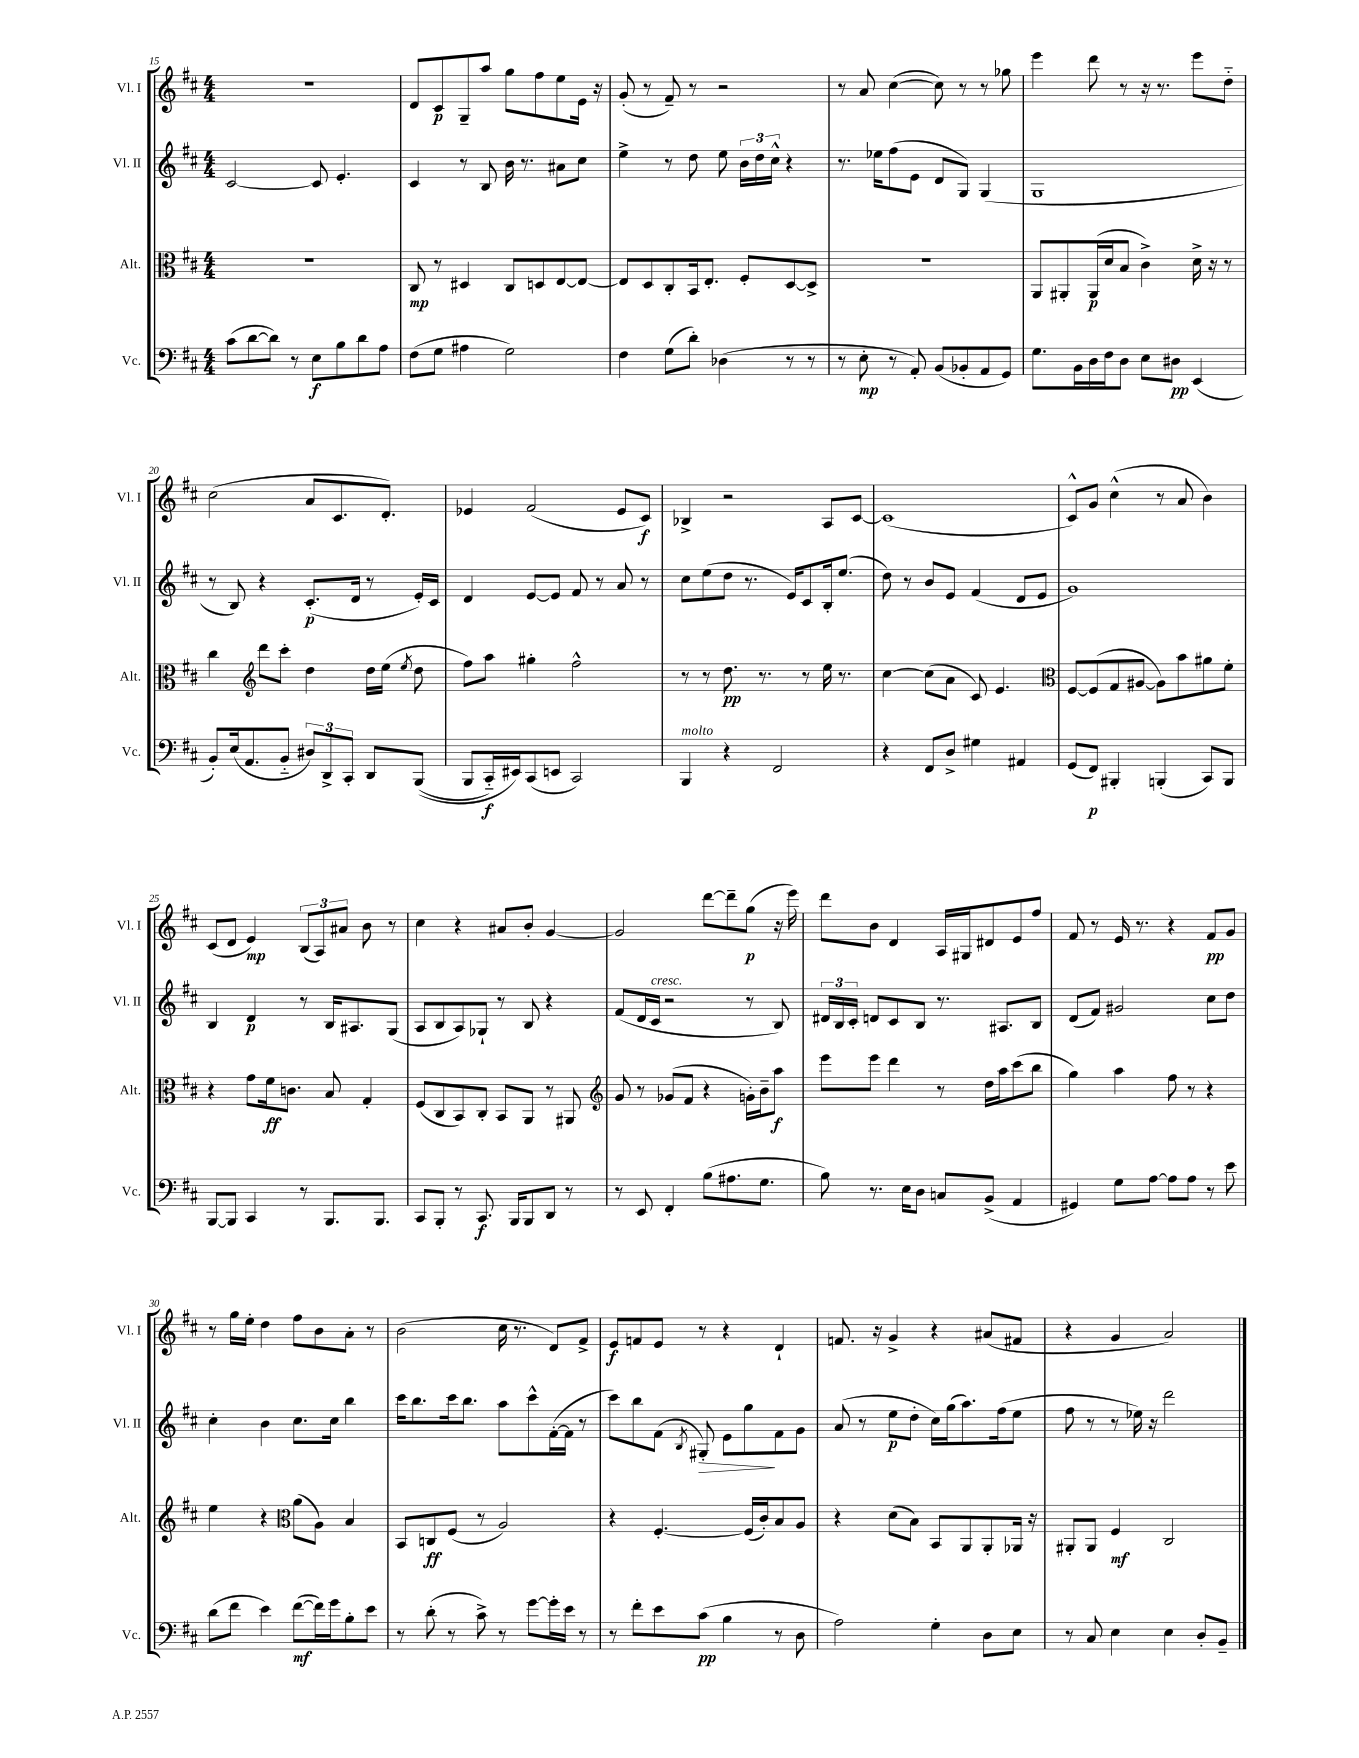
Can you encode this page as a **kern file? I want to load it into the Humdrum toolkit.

**kern	**dynam	**kern	**dynam	**kern	**dynam	**kern	**dynam
*part4	*part4	*part3	*part3	*part2	*part2	*part1	*part1
*staff4	*staff4	*staff3	*staff3	*staff2	*staff2	*staff1	*staff1
*I"Vc.	*	*I"Alt.	*	*I"Vl. II	*	*I"Vl. I	*
*I'Vc.	*	*I'Alt.	*	*I'Vl. II	*	*I'Vl. I	*
*clefF4	*	*clefC3	*	*clefG2	*	*clefG2	*
*k[f#c#]	*	*k[f#c#]	*	*k[f#c#]	*	*k[f#c#]	*
*M4/4	*	*M4/4	*	*M4/4	*	*M4/4	*
=15	=15	=15	=15	=15	=15	=15	=15
(8c#\L	.	1r	.	[2c#/	.	1r	.
[8d\	.	.	.	.	.	.	.
8d\J])	.	.	.	.	.	.	.
8r	.	.	.	.	.	.	.
8E\L	f	.	.	8c#/]	.	.	.
8B\	.	.	.	4.e'/	.	.	.
8d\	.	.	.	.	.	.	.
8A\J	.	.	.	.	.	.	.
=16	=16	=16	=16	=16	=16	=16	=16
(8F#\L	.	8C#/	mp	4c#/	.	8d/L	.
8G\J	.	8r	.	.	.	8c#/	p
4A#X\	.	4D#X/	.	8r	.	8G~/	.
.	.	.	.	8B/	.	8aa/J	.
2G\)	.	8C#/L	.	16b\	.	8gg\L	.
.	.	.	.	8.r	.	.	.
.	.	8Dn/	.	.	.	8ff#\	.
.	.	[8E/	.	8a#X\L	.	8ee\	.
.	.	8E/J_	.	8cc#\J	.	16e\Jk	.
.	.	.	.	.	.	16r	.
=17	=17	=17	=17	=17	=17	=17	=17
4F#\	.	8E/L]	.	4ee^\	.	(8g'/	.
.	.	8D/	.	.	.	8r	.
(8G\L	.	8C#'/	.	8r	.	8f#~/)	.
8d'\J)	.	16BB/k	.	8dd\	.	8r	.
.	.	8.E'/J	.	.	.	.	.
(4D-X\	.	.	.	8ee\	.	2r	.
.	.	8F#'/L	.	24b\LL	.	.	.
.	.	.	.	24dd\	.	.	.
.	.	.	.	24cc#^^\JJ	.	.	.
8r	.	[8D/	.	4r	.	.	.
8r	.	8D^/J]	.	.	.	.	.
=18	=18	=18	=18	=18	=18	=18	=18
8r	.	1r	.	8.r	.	8r	.
8E'\	mp	.	.	.	.	8a/	.
.	.	.	.	16ee-X\KL	.	.	.
8r	.	.	.	(8ff#\	.	([4cc#\	.
8AA'/)	.	.	.	8e\J	.	.	.
(8BB/L	.	.	.	8d/L	.	8cc#\])	.
8BB-X'/	.	.	.	8G/J)	.	8r	.
8AA/	.	.	.	(4G/	.	8r	.
8GG/J)	.	.	.	.	.	8gg-X\	.
=19	=19	=19	=19	=19	=19	=19	=19
8.G\L	.	8AA/L	.	1G	.	4eee\	.
.	.	8AA#X'/	.	.	.	.	.
16BB\L	.	.	.	.	.	.	.
16D\	.	(16AA#/L	p	.	.	8ddd\	.
16F#\J	.	16d/J	.	.	.	.	.
8D\J	.	8B/J	.	.	.	8r	.
8E\L	.	4c#^\)	.	.	.	16r	.
.	.	.	.	.	.	8.r	.
8D#X\J	pp	.	.	.	.	.	.
(4EE/	.	16d^\	.	.	.	8eee\L	.
.	.	16r	.	.	.	.	.
.	.	8r	.	.	.	8dd\J	.
!!LO:LB:g=z
=20	=20	=20	=20	=20	=20	=20	=20
8BB'/L)	.	4cc#\	.	8r	.	(2cc#\	.
(16E/k	.	.	.	8B/)	.	.	.
8.AA/	.	.	.	.	.	.	.
*	*	*clefG2	*	*	*	*	*
.	.	8ddd\L	.	4r	.	.	.
8BB/J	.	8ccc#'\J	.	.	.	.	.
12D#X/L)	.	4dd\	.	(8.c#'/L	p	8a/L	.
12DD^/	.	.	.	.	.	.	.
.	.	.	.	.	.	8.c#/	.
12CC#'/J	.	.	.	.	.	.	.
.	.	.	.	16d/Jk	.	.	.
8DD/L	.	16dd\LL	.	8r	.	.	.
.	.	(16ee\JJ	.	.	.	8.d'/J)	.
.	.	8qee/	.	.	.	.	.
((8BBB/J	.	8dd\	.	16e'/LL)	.	.	.
.	.	.	.	16c#/JJ	.	.	.
=21	=21	=21	=21	=21	=21	=21	=21
8BBB/L	.	8ff#\L)	.	4d/	.	4e-X/	.
16CC#/L)	f	8aa\J	.	.	.	.	.
16EE#X/J)	.	.	.	.	.	.	.
(8CC#/	.	4gg#X'\	.	[8e/L	.	(2f#/	.
8EEn/J	.	.	.	8e/J]	.	.	.
2CC#/)	.	2ff#^^\	.	8f#/	.	.	.
.	.	.	.	8r	.	.	.
.	.	.	.	8a/	.	8e-/L	.
.	.	.	.	8r	.	8c#/J)	f
=22	=22	=22	=22	=22	=22	=22	=22
!LO:TX:a:i:t=molto	!	!	!	!	!	!	!
4BBB/	.	8r	.	8cc#\L	.	4B-X^/	.
.	.	8r	.	(8ee\	.	.	.
4r	.	8.dd\	pp	8dd\J	.	2r	.
.	.	.	.	8.r	.	.	.
.	.	8.r	.	.	.	.	.
2FF#/	.	.	.	.	.	.	.
.	.	.	.	16e/KL)	.	.	.
.	.	8r	.	8c#/	.	.	.
.	.	16ee\	.	16B'/k	.	8A/L	.
.	.	8.r	.	(8.ee/J	.	.	.
.	.	.	.	.	.	[8c#/J	.
=23	=23	=23	=23	=23	=23	=23	=23
4r	.	[4cc#\	.	8dd\)	.	(1c#]	.
.	.	.	.	8r	.	.	.
8FF#/L	.	(8cc#\L]	.	8b/L	.	.	.
8D^/J	.	8a\J	.	8e/J	.	.	.
4G#X\	.	8c#/)	.	(4f#/	.	.	.
.	.	4.e/	.	.	.	.	.
4AA#X/	.	.	.	8d/L	.	.	.
.	.	.	.	8e/J	.	.	.
=24	=24	=24	=24	=24	=24	=24	=24
*	*	*clefC3	*	*	*	*	*
(8GG/L	.	[8F#/L	.	1g)	.	8c#^^/L)	.
8FF#/J)	p	(8F#/]	.	.	.	8g/J	.
4BBB#X'/	.	8G/	.	.	.	(4cc#^^\	.
.	.	[8A#X/J	.	.	.	.	.
(4BBBn'/	.	8A#\L])	.	.	.	8r	.
.	.	8b\	.	.	.	8a/	.
8CC#/L)	.	8a#X\	.	.	.	4b\)	.
8BBB/J	.	8f#'\J	.	.	.	.	.
!!LO:LB:g=z
=25	=25	=25	=25	=25	=25	=25	=25
[8BBB/L	.	4r	.	4B/	.	(8c#/L	.
8BBB/J]	.	.	.	.	.	8d/J	.
4CC#/	.	8g\L	.	4d/	p	4e/)	mp
.	.	16f#\k	ff	.	.	.	.
.	.	8.cn\J	.	.	.	.	.
8r	.	.	.	8r	.	(12B/L	.
.	.	.	.	.	.	12A/)	.
8.BBB/L	.	8B/	.	16B/KL	.	.	.
.	.	.	.	.	.	12a#X/J	.
.	.	.	.	8.A#X/	.	.	.
.	.	4G'/	.	.	.	8b\	.
8.BBB/J	.	.	.	.	.	.	.
.	.	.	.	(8G/J	.	8r	.
=26	=26	=26	=26	=26	=26	=26	=26
8CC#/L	.	(8F#/L	.	8A/L	.	4cc#\	.
8BBB'/J	.	8C#/	.	8B/	.	.	.
8r	.	8BB/)	.	8A/)	.	4r	.
8.CC#/	f	8C#'/J	.	8G-X`/J	.	.	.
.	.	8BB/L	.	8r	.	8a#X/L	.
16BBB/KL	.	.	.	.	.	.	.
8BBB/	.	8AA/J	.	8B/	.	8b'/J	.
8DD/J	.	8r	.	4r	.	[4g/	.
8r	.	8AA#X/	.	.	.	.	.
=27	=27	=27	=27	=27	=27	=27	=27
*	*	*clefG2	*	*	*	*	*
8r	.	8g/	.	(8f#/L	.	2g/]	.
8EE/	.	8r	.	16d/L	.	.	.
!	!	!	!	!LO:TX:a:i:t=cresc.	!	!	!
.	.	.	.	16c#/JJ	.	.	.
4FF#'/	.	(8g-X/L	.	2r	.	.	.
.	.	8f#/J	.	.	.	.	.
(8B\L	.	4r	.	.	.	[8ddd\L	.
8.A#X\	.	.	.	.	.	8ddd~\]	.
.	.	16gn'\LL)	.	8r	.	(8gg\J	p
8.G\J	.	16b~\J	.	.	.	.	.
.	.	8aa\J	f	8B/)	.	16r	.
.	.	.	.	.	.	16eee\)	.
=28	=28	=28	=28	=28	=28	=28	=28
8B\)	.	8eee\L	.	24d#X/LL	.	8ddd\L	.
.	.	.	.	24B/	.	.	.
.	.	.	.	24c#'/JJ	.	.	.
8.r	.	8eee\J	.	8dn/L	.	8b\J	.
.	.	4ddd\	.	8c#/	.	4d/	.
16E\KL	.	.	.	.	.	.	.
8D\J	.	.	.	8B/J	.	.	.
8Cn/L	.	8r	.	8.r	.	16A/LL	.
.	.	.	.	.	.	16G#X/J	.
(8BB^/J	.	16dd\LL	.	.	.	8d#X/	.
.	.	16aa\J	.	8.A#X/L	.	.	.
4AA/	.	(8ccc#\	.	.	.	8e/	.
.	.	8bb\J	.	8B/J	.	8ff#/J	.
=29	=29	=29	=29	=29	=29	=29	=29
4GG#X/)	.	4gg\)	.	(8d/L	.	8f#/	.
.	.	.	.	8f#/J)	.	8r	.
8G\L	.	4aa\	.	2g#X/	.	16e/	.
.	.	.	.	.	.	8.r	.
[8A\J	.	.	.	.	.	.	.
8A\L]	.	8ff#\	.	.	.	4r	.
8A\J	.	8r	.	.	.	.	.
8r	.	4r	.	8cc#\L	.	8f#/L	pp
8e\	.	.	.	8dd\J	.	8g/J	.
!!LO:LB:g=z
=30	=30	=30	=30	=30	=30	=30	=30
(8d\L	.	4ee\	.	4cc#'\	.	8r	.
8f#\J	.	.	.	.	.	16gg\LL	.
.	.	.	.	.	.	16ee'\JJ	.
4e\)	.	4r	.	4b\	.	4dd\	.
*	*	*clefC3	*	*	*	*	*
([8f#\L	mf	(8a\L	.	8.cc#\L	.	8ff#\L	.
16f#\L])	.	8A\J)	.	.	.	8b\	.
16g\J	.	.	.	16cc#\Jk	.	.	.
8B'\	.	4B/	.	4bb\	.	8a'\J	.
8e\J	.	.	.	.	.	8r	.
=31	=31	=31	=31	=31	=31	=31	=31
8r	.	8BB/L	.	16ccc#\KL	.	(2b\	.
.	.	.	.	8.bb\	.	.	.
(8d'\	.	8Cn/	ff	.	.	.	.
8r	.	(8F#/J	.	16ccc#\k	.	.	.
.	.	.	.	8.bb\J	.	.	.
8c#^\)	.	8r	.	.	.	.	.
8r	.	2A/)	.	8aa\L	.	16cc#\	.
.	.	.	.	.	.	8.r	.
[8g\L	.	.	.	8ccc#^^\	.	.	.
16g'\L]	.	.	.	([16f#'\L	.	8d/L)	.
16e\JJ	.	.	.	16f#\JJ]	.	.	.
8r	.	.	.	8r	.	8f#^/J	.
=32	=32	=32	=32	=32	=32	=32	=32
8r	.	4r	.	8ccc#\L)	.	8e/L	f
8f#'\L	.	.	.	8bb\	.	8fn/	.
8e\	.	[4.F#'/	.	(8f#\J	.	8e/J	.
.	.	.	.	8qB/	.	.	.
!	!	!	!	!	!LO:HP:b	!	!
(8c#\J	pp	.	.	8G#X'/)	>	8r	.
4B\	.	.	.	8e\L	.	4r	.
.	.	(16F#/LL]	.	8gg\	.	.	.
.	.	16c#'/J)	.	.	.	.	.
8r	.	8B/	.	8f#\	]	4d`/	.
8D\	.	8A/J	.	8g\J	.	.	.
=33	=33	=33	=33	=33	=33	=33	=33
2A\)	.	4r	.	(8a/	.	8.fn/	.
.	.	.	.	8r	.	.	.
.	.	.	.	.	.	16r	.
.	.	(8d\L	.	8ee\L	p	4g^/	.
.	.	8B\J)	.	8dd'\J	.	.	.
4G'\	.	8BB/L	.	16cc#\LL)	.	4r	.
.	.	.	.	(16gg\J	.	.	.
.	.	8AA/	.	8.aa\)	.	.	.
8D\L	.	8AA'/	.	.	.	(8a#X/L	.
.	.	.	.	(16ff#\k	.	.	.
8E\J	.	16AA-X/Jk	.	8ee\J	.	8f#X/J	.
.	.	16r	.	.	.	.	.
=34	=34	=34	=34	=34	=34	=34	=34
8r	.	8AA#X'/L	.	8ff#\	.	4r	.
8C#/	.	8AA#/J	.	8r	.	.	.
4E\	.	4F#/	mf	8r	.	4g/	.
.	.	.	.	16ee-X\)	.	.	.
.	.	.	.	16r	.	.	.
4E\	.	2C#/	.	2ddd\	.	2a/)	.
8D'/L	.	.	.	.	.	.	.
8BB~/J	.	.	.	.	.	.	.
==	==	==	==	==	==	==	==
*-	*-	*-	*-	*-	*-	*-	*-
